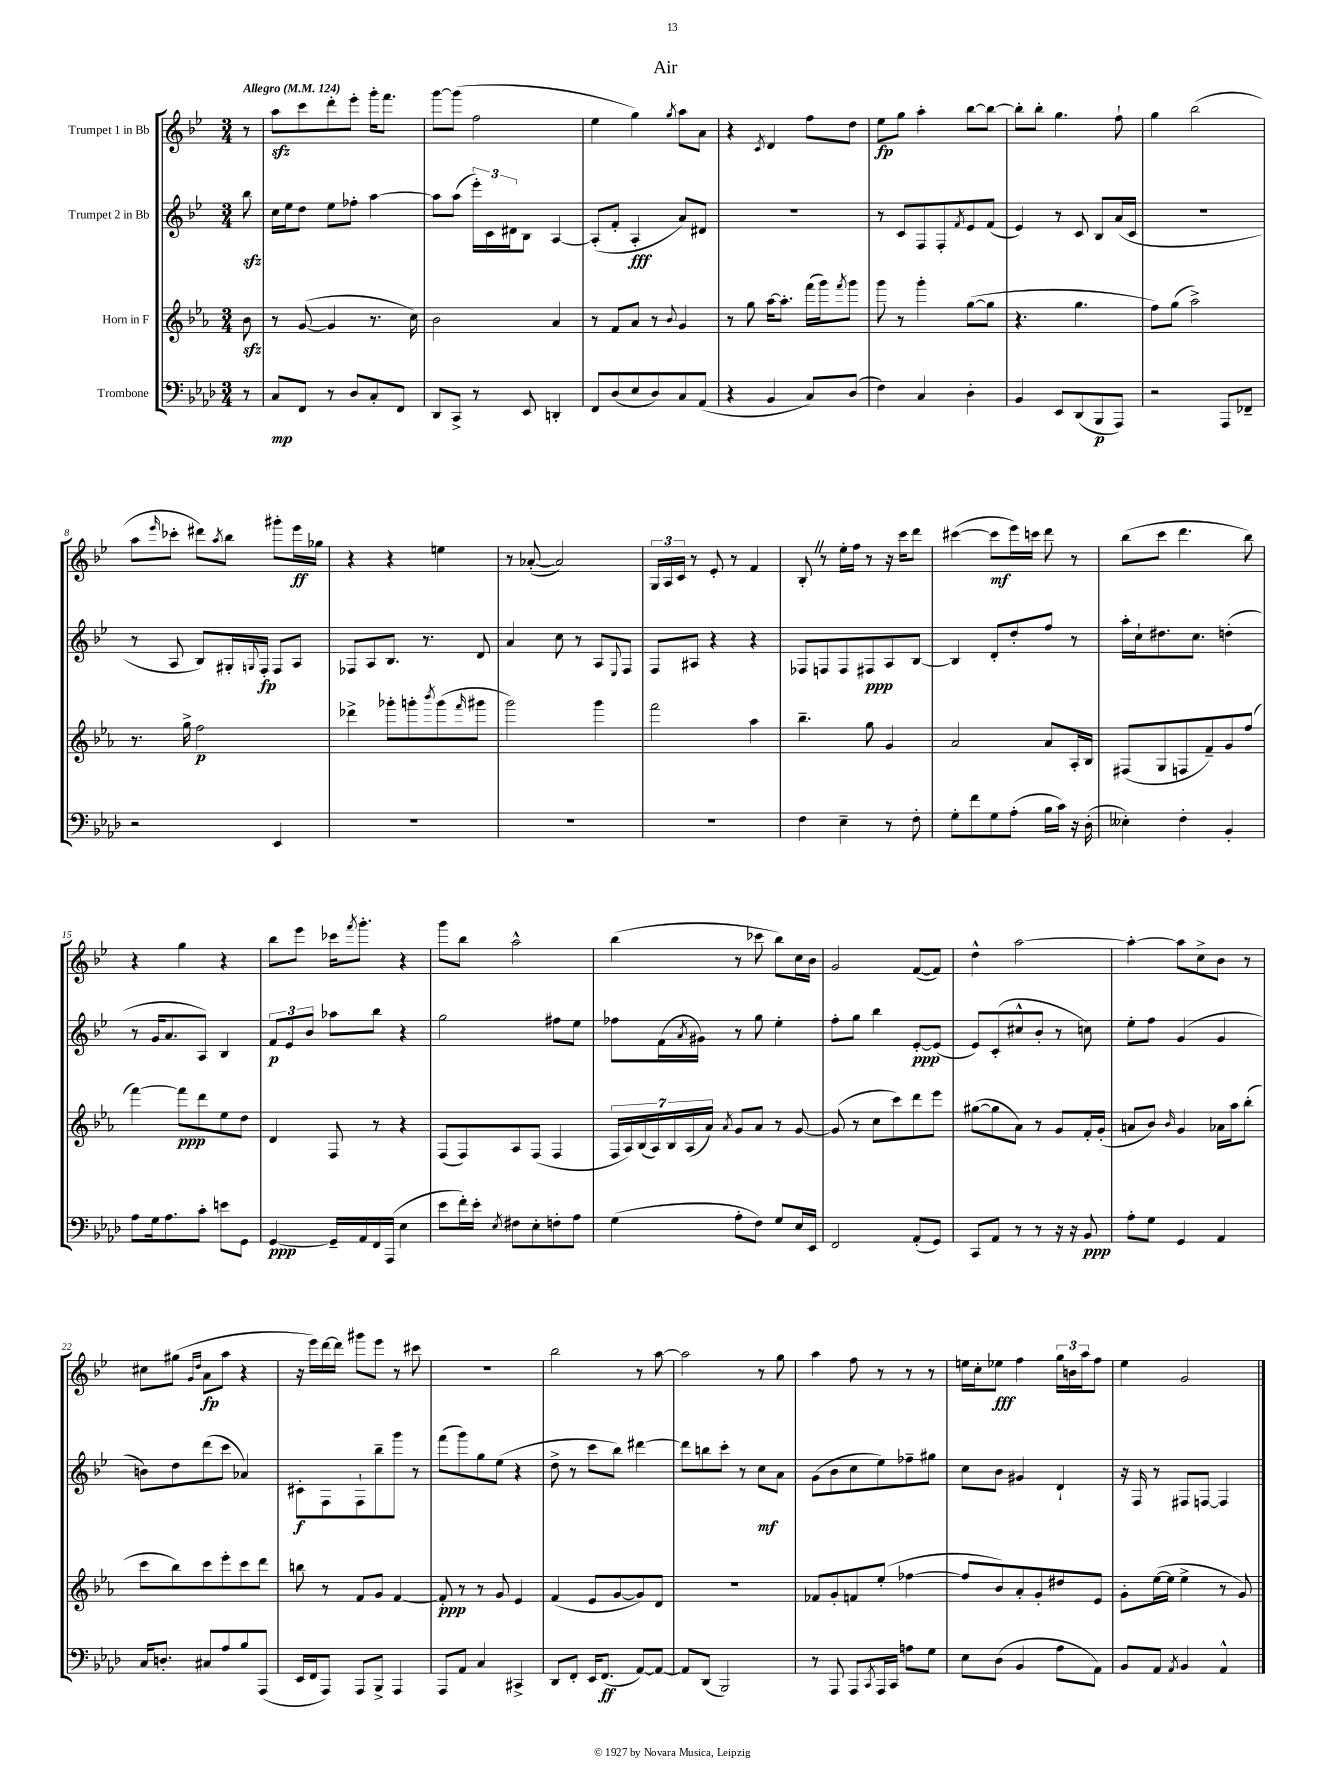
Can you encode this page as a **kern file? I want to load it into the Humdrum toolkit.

**kern	**dynam	**kern	**dynam	**kern	**dynam	**kern	**dynam
*part4	*part4	*part3	*part3	*part2	*part2	*part1	*part1
*staff4	*staff4	*staff3	*staff3	*staff2	*staff2	*staff1	*staff1
*I"Trombone	*	*I"Horn in F	*	*I"Trumpet 2 in Bb	*	*I"Trumpet 1 in Bb	*
*clefF4	*	*clefG2	*	*clefG2	*	*clefG2	*
*k[b-e-a-d-]	*	*k[b-e-a-]	*	*k[b-e-]	*	*k[b-e-]	*
*M3/4	*	*M3/4	*	*M3/4	*	*M3/4	*
*MM124	*	*MM124	*	*MM124	*	*MM124	*
=	=	=	=	=	=	=	=
!	!	!	!	!	!	!LO:TX:a:B:t=Allegro	!
8r	.	8b-zz\	.	8bb-zz\	.	8r	.
=1	=1	=1	=1	=1	=1	=1	=1
8C/L	mp	8r	.	16cc\LL	.	8aazz\L	.
.	.	.	.	16ee-\J	.	.	.
8FF/J	.	([8g/	.	8dd\J	.	8ccc\	.
8r	.	4g/]	.	8ee-\L	.	8ddd'\	.
8D-/L	.	.	.	8ff-X'\J	.	8eee-'\J	.
8C'/	.	8.r	.	[4aa\	.	16ggg'\KL	.
.	.	.	.	.	.	8.fff\J	.
8FF/J	.	.	.	.	.	.	.
.	.	16cc\)	.	.	.	.	.
=2	=2	=2	=2	=2	=2	=2	=2
8DD-/L	.	2b-\	.	8aa\L]	.	[8ggg\L	.
8CC^/J	.	.	.	(8aa\J	.	(8ggg\J]	.
8r	.	.	.	24eee-'\LL)	.	2ff\	.
.	.	.	.	24c\	.	.	.
.	.	.	.	24d#X\J	.	.	.
8EE-/	.	.	.	8B-\J	.	.	.
4DDn'/	.	4a-/	.	[4A/	.	.	.
=3	=3	=3	=3	=3	=3	=3	=3
8FF/L	.	8r	.	(8A'/L]	.	4ee-\	.
(8D-/	.	8f/L	.	8f'/J	.	.	.
8E-/	.	8a-/J	.	4A'/	fff	4gg\)	.
8D-/)	.	8r	.	.	.	.	.
.	.	8qqb-/	.	.	.	8qgg/	.
8C/	.	4g/	.	8a/L)	.	8aa\L	.
(8AA-/J	.	.	.	8d#X/J	.	8a\J	.
=4	=4	=4	=4	=4	=4	=4	=4
4r	.	8r	.	2.r	.	4r	.
.	.	8gg\	.	.	.	.	.
.	.	.	.	.	.	8qc/	.
4BB-/	.	[16aa-\KL	.	.	.	4d/	.
.	.	8.aa-'\J]	.	.	.	.	.
8C/L)	.	(16fff\LL	.	.	.	8ff\L	.
.	.	16ggg\J)	.	.	.	.	.
.	.	8qfff/	.	.	.	.	.
(8D-/J	.	8ggg\J	.	.	.	8dd\J	.
=5	=5	=5	=5	=5	=5	=5	=5
4F\)	.	8ggg\	.	8r	.	8ee-\L	fp
.	.	8r	.	8c/L	.	8gg\J	.
4C/	.	4ggg'\	.	8F/	.	4aa'\	.
.	.	.	.	8F'/	.	.	.
.	.	.	.	8qf/	.	.	.
4D-'\	.	([8gg\L	.	8e-/	.	[8bb-\L	.
.	.	8gg\J]	.	(8f/J	.	8bb-\J_	.
=6	=6	=6	=6	=6	=6	=6	=6
4BB-/	.	4.r	.	4e-/)	.	8bb-'\L]	.
.	.	.	.	.	.	8bb-'\J	.
8EE-/L	.	.	.	8r	.	4.gg\	.
(8DD-/	.	4.gg\	.	8c/	.	.	.
8BBB-/	p	.	.	8B-/L	.	.	.
8AAA-/J)	.	.	.	(16a/L	.	8ff`\	.
.	.	.	.	16c/JJ	.	.	.
=7	=7	=7	=7	=7	=7	=7	=7
2r	.	8ff\L)	.	2.r	.	4gg\	.
.	.	(8gg\J	.	.	.	.	.
.	.	2aa-^\)	.	.	.	(2bb-\	.
8AAA-/L	.	.	.	.	.	.	.
8FF-X~/J	.	.	.	.	.	.	.
!!LO:LB:g=z
=8	=8	=8	=8	=8	=8	=8	=8
2r	.	8.r	.	8r	.	8aa\L	.
.	.	.	.	.	.	16qqeee-/	.
.	.	.	.	8A/	.	8ccc-X'\J	.
.	.	16gg^\	.	.	.	.	.
.	.	2ff\	p	8B-/L)	.	8ddd#X\L)	.
.	.	.	.	.	.	8qaa/	.
.	.	.	.	16G#X'/L	.	8bb-\J	.
.	.	.	.	8qqGn/	.	.	.
.	.	.	.	16F'/JJ	fp	.	.
4EE-/	.	.	.	8F/L	.	8ggg#X'\L	.
.	.	.	.	8A/J	.	16eee-\L	ff
.	.	.	.	.	.	16gg-X\JJ	.
=9	=9	=9	=9	=9	=9	=9	=9
2.r	.	4ddd-X^\	.	8F-X/L	.	4r	.
.	.	.	.	8A/	.	.	.
.	.	8ggg-X'\L	.	8.B-/J	.	4r	.
.	.	8gggn'\	.	.	.	.	.
.	.	.	.	8.r	.	.	.
.	.	8qbbb-/	.	.	.	.	.
.	.	(8ggg\	.	.	.	4een\	.
.	.	16qqfff/	.	.	.	.	.
.	.	8ggg#X\J	.	8d/	.	.	.
=10	=10	=10	=10	=10	=10	=10	=10
2.r	.	2ggg\)	.	4a/	.	8r	.
.	.	.	.	.	.	([8a-X'/	.
.	.	.	.	8cc\	.	2a-/])	.
.	.	.	.	8r	.	.	.
.	.	4ggg\	.	8A/L	.	.	.
.	.	.	.	8qqE-/	.	.	.
.	.	.	.	8F/J	.	.	.
=11	=11	=11	=11	=11	=11	=11	=11
2.r	.	2fff\	.	8F/L	.	24G/LL	.
.	.	.	.	.	.	24A/	.
.	.	.	.	.	.	24c/JJ	.
.	.	.	.	8A#X/J	.	8r	.
.	.	.	.	4r	.	8e-'/	.
.	.	.	.	.	.	8r	.
.	.	4aa-\	.	4r	.	4f/	.
=12	=12	=12	=12	=12	=12	=12	=12
4F\	.	4.bb-~\	.	8F-X/L	.	8B-'Z/	.
.	.	.	.	8Fn/	.	8r	.
4E-~\	.	.	.	8F/	.	16ee-'\LL	.
.	.	.	.	.	.	16ff\JJ	.
.	.	8gg\	.	8F#X/	ppp	8r	.
8r	.	4g/	.	8A/	.	16r	.
.	.	.	.	.	.	16ccc\KL	.
8F'\	.	.	.	[8B-/J	.	8ddd\J	.
=13	=13	=13	=13	=13	=13	=13	=13
8G'\L	.	2a-/	.	4B-/]	.	([4ccc#X\	.
8f\	.	.	.	.	.	.	.
8G\	.	.	.	8d'/L	.	8ccc#\L]	mf
(8A-'\J	.	.	.	8dd'/	.	16eee-\L)	.
.	.	.	.	.	.	16cccn\JJ	.
16B-\LL	.	8a-/L	.	8ff/J	.	8ddd\	.
16c\JJ)	.	.	.	.	.	.	.
16r	.	16A-'/L	.	8r	.	8r	.
(16D-'\	.	16B-/JJ	.	.	.	.	.
=14	=14	=14	=14	=14	=14	=14	=14
4E--X'\)	.	(8F#X/L	.	16aa'\LL	.	(8bb-\L	.
.	.	.	.	16cc`\J	.	.	.
.	.	8G/	.	8.dd#X\	.	8ccc\J	.
4F'\	.	8Fn/	.	.	.	4.ddd\	.
.	.	.	.	8.cc\J	.	.	.
.	.	8f~/)	.	.	.	.	.
4BB-'/	.	8g/	.	(4ddn'\	.	.	.
.	.	(8ff/J	.	.	.	8bb-\)	.
!!LO:LB:g=z
=15	=15	=15	=15	=15	=15	=15	=15
8A-\L	.	[4fff\)	.	8r	.	4r	.
16G\k	.	.	.	16g/KL	.	.	.
8.A-\	.	.	.	8.a/	.	.	.
.	.	8fff\L]	ppp	.	.	4gg\	.
8c'\J	.	8ddd\	.	8A/J)	.	.	.
8en\L	.	8ee-\	.	4B-/	.	4r	.
8GG\J	.	8dd\J	.	.	.	.	.
=16	=16	=16	=16	=16	=16	=16	=16
[4GG/	ppp	4d/	.	12f/L	p	8bb-\L	.
.	.	.	.	12e-/	.	.	.
.	.	.	.	.	.	8eee-\J	.
.	.	.	.	12b-/J	.	.	.
16GG~/LL]	.	8F/	.	8aa-X\L	.	16ccc-X\KL	.
.	.	.	.	.	.	8qfff/	.
16AA-/	.	.	.	.	.	8.ggg'\J	.
16FF/	.	8r	.	8bb-\J	.	.	.
(16AAA-/JJ	.	.	.	.	.	.	.
4E-\	.	4r	.	4r	.	4r	.
=17	=17	=17	=17	=17	=17	=17	=17
8e-\L	.	(8F/L	.	2gg\	.	8ggg\L	.
16f'\L)	.	8F/)	.	.	.	8bb-\J	.
16e-'\JJ	.	.	.	.	.	.	.
8qE-/	.	.	.	.	.	.	.
8F#X\L	.	8A-/	.	.	.	2aa^^\	.
8E-'\	.	(8F/J	.	.	.	.	.
8Fn'\	.	4F/	.	8ff#X\L	.	.	.
8A-\J	.	.	.	8ee-\J	.	.	.
=18	=18	=18	=18	=18	=18	=18	=18
(4G\	.	28F/LL	.	8ff-X\L	.	(4bb-\	.
.	.	28A-/)	.	.	.	.	.
.	.	(28B-/	.	.	.	.	.
.	.	28A-/)	.	.	.	.	.
.	.	.	.	(16f\L	.	.	.
.	.	28B-/	.	.	.	.	.
.	.	(28A-/	.	.	.	.	.
.	.	.	.	8qa/	.	.	.
.	.	.	.	16g#X\JJ)	.	.	.
.	.	28a-/JJ)	.	.	.	.	.
.	.	8qa-/	.	.	.	.	.
8A-'\L	.	8g/L	.	8r	.	8r	.
8F\J)	.	8a-/J	.	8gg\	.	8ccc-X\	.
8G/L	.	8r	.	4ee-'\	.	8bb-\L)	.
16E-/L	.	[8g/	.	.	.	16cc\L	.
16EE-/JJ	.	.	.	.	.	16b-\JJ	.
=19	=19	=19	=19	=19	=19	=19	=19
2FF/	.	(8g/]	.	8ff'\L	.	2g/	.
.	.	8r	.	8gg\J	.	.	.
.	.	8cc\L	.	4bb-\	.	.	.
.	.	8ccc\)	.	.	.	.	.
(8AA-'/L	.	8ddd\	.	[8e-'/L	ppp	([8f/L	.
8GG/J)	.	8eee-\J	.	(8e-/J]	.	8f/J])	.
=20	=20	=20	=20	=20	=20	=20	=20
8CC/L	.	([8gg#X\L	.	8e-/L)	.	4dd^^\	.
8AA-/J	.	8gg#\]	.	(8c'/	.	.	.
8r	.	8a-\J)	.	8cc#X^^/	.	[2aa\	.
8r	.	8r	.	8b-'/J	.	.	.
16r	.	8g/L	.	8r	.	.	.
16r	.	.	.	.	.	.	.
8BB-/	ppp	16f'/L	.	8ccn\)	.	.	.
.	.	(16g'/JJ	.	.	.	.	.
=21	=21	=21	=21	=21	=21	=21	=21
8A-'\L	.	8an/L	.	8ee-'\L	.	4aa'\_	.
8G\J	.	8b-/J)	.	8ff\J	.	.	.
.	.	16qqb-/	.	.	.	.	.
4GG/	.	4g/	.	(4g/	.	8aa\L]	.
.	.	.	.	.	.	8cc^\	.
4AA-/	.	16a-X\LL	.	4g/	.	8b-\J	.
.	.	16aa-\J	.	.	.	.	.
.	.	(8bb-'\J	.	.	.	8r	.
!!LO:LB:g=z
=22	=22	=22	=22	=22	=22	=22	=22
16C/KL	.	8ccc\L	.	8bn\L)	.	8cc#X\L	.
8.Dn'/J	.	.	.	.	.	.	.
.	.	8bb-\)	.	8dd\	.	(8gg#X\J	.
.	.	.	.	.	.	16qqg/LL	.
.	.	.	.	.	.	16qqdd/JJ	.
8C#X/L	.	8ccc\	.	(8ddd\	.	8a\L	fp
8A-/	.	8eee-'\	.	8ccc\J	.	8aa\J	.
8B-/	.	8ccc\	.	4a-X/)	.	4r	.
(8AAA-/J	.	8ddd\J	.	.	.	.	.
=23	=23	=23	=23	=23	=23	=23	=23
16EE-/LL	.	8bbn\	.	8c#X'\L	f	16r	.
16FF/J	.	.	.	.	.	16eee-\LL)	.
8AAA-/J)	.	8r	.	8F\	.	[16ddd\	.
.	.	.	.	.	.	16ddd\JJ]	.
8AAA-/L	.	8f/L	.	8F`\	.	8ggg#X\L	.
8BBB-^/J	.	8g/J	.	8bb-~\	.	8eee-\J	.
4AAA-/	.	[4f/	.	8ggg\J	.	8r	.
.	.	.	.	8r	.	8ccc#X\	.
=24	=24	=24	=24	=24	=24	=24	=24
8AAA-/L	.	8f'/]	ppp	(8fff\L	.	2.r	.
8AA-/J	.	8r	.	8ggg\)	.	.	.
4C/	.	8r	.	8gg\	.	.	.
.	.	8g/	.	(8ee-\J	.	.	.
4CC#X^/	.	4e-/	.	4r	.	.	.
=25	=25	=25	=25	=25	=25	=25	=25
8DD-/L	.	(4f/	.	8dd^\	.	2bb-\	.
8FF'/J	.	.	.	8r	.	.	.
16EE-/KL	.	8e-/L	.	8ccc\L	.	.	.
(8.FF/J	ff	.	.	.	.	.	.
.	.	[8g/	.	8bb-\J)	.	.	.
[8AA-/L)	.	8g/])	.	[4ddd#X\	.	8r	.
8AA-/J_	.	8d/J	.	.	.	[8aa\	.
=26	=26	=26	=26	=26	=26	=26	=26
8AA-/L]	.	2.r	.	8ddd#\L]	.	2aa\]	.
(8DD-/J	.	.	.	8bbn\	.	.	.
2BBB-/)	.	.	.	8ccc'\J	.	.	.
.	.	.	.	8r	.	.	.
.	.	.	.	8cc\L	mf	8r	.
.	.	.	.	8a\J	.	8gg\	.
=27	=27	=27	=27	=27	=27	=27	=27
8r	.	8f-X/L	.	(8g\L	.	4aa\	.
8AAA-/	.	8g'/	.	8b-\	.	.	.
8AAA-/L	.	8fn/	.	8cc\	.	8ff\	.
8qCC/	.	.	.	.	.	.	.
16AAA-/L	.	(8ee-'/J	.	8ee-\)	.	8r	.
16CC/JJ	.	.	.	.	.	.	.
8An\L	.	[4ff-X\	.	8ff-X~\	.	8r	.
8G\J	.	.	.	8gg#X\J	.	8r	.
=28	=28	=28	=28	=28	=28	=28	=28
8E-\L	.	8ff-/L]	.	8cc\L	.	16een\LL	.
.	.	.	.	.	.	16cc'\J	.
(8D-\J	.	8b-/)	.	8b-\J	.	8ee-X\J	fff
4BB-/	.	8a-'/	.	4g#X/	.	4ff\	.
.	.	8g'/	.	.	.	.	.
8A-\L	.	8dd#X/	.	4d`/	.	24gg\LL	.
.	.	.	.	.	.	24bn\	.
.	.	.	.	.	.	24aa\J	.
8AA-\J)	.	8e-/J	.	.	.	8ff\J	.
=29	=29	=29	=29	=29	=29	=29	=29
8BB-/L	.	8g'\L	.	16r	.	4ee-\	.
.	.	.	.	16F/	.	.	.
8AA-/J	.	([16ee-\L	.	8r	.	.	.
.	.	16ee-\JJ]	.	.	.	.	.
8qAA-/	.	.	.	.	.	.	.
4BB-/	.	4ee-^\	.	8F#X/L	.	2g/	.
.	.	.	.	[8Fn/J	.	.	.
4AA-^^/	.	8r	.	4F/]	.	.	.
.	.	8g/)	.	.	.	.	.
==	==	==	==	==	==	==	==
*-	*-	*-	*-	*-	*-	*-	*-
